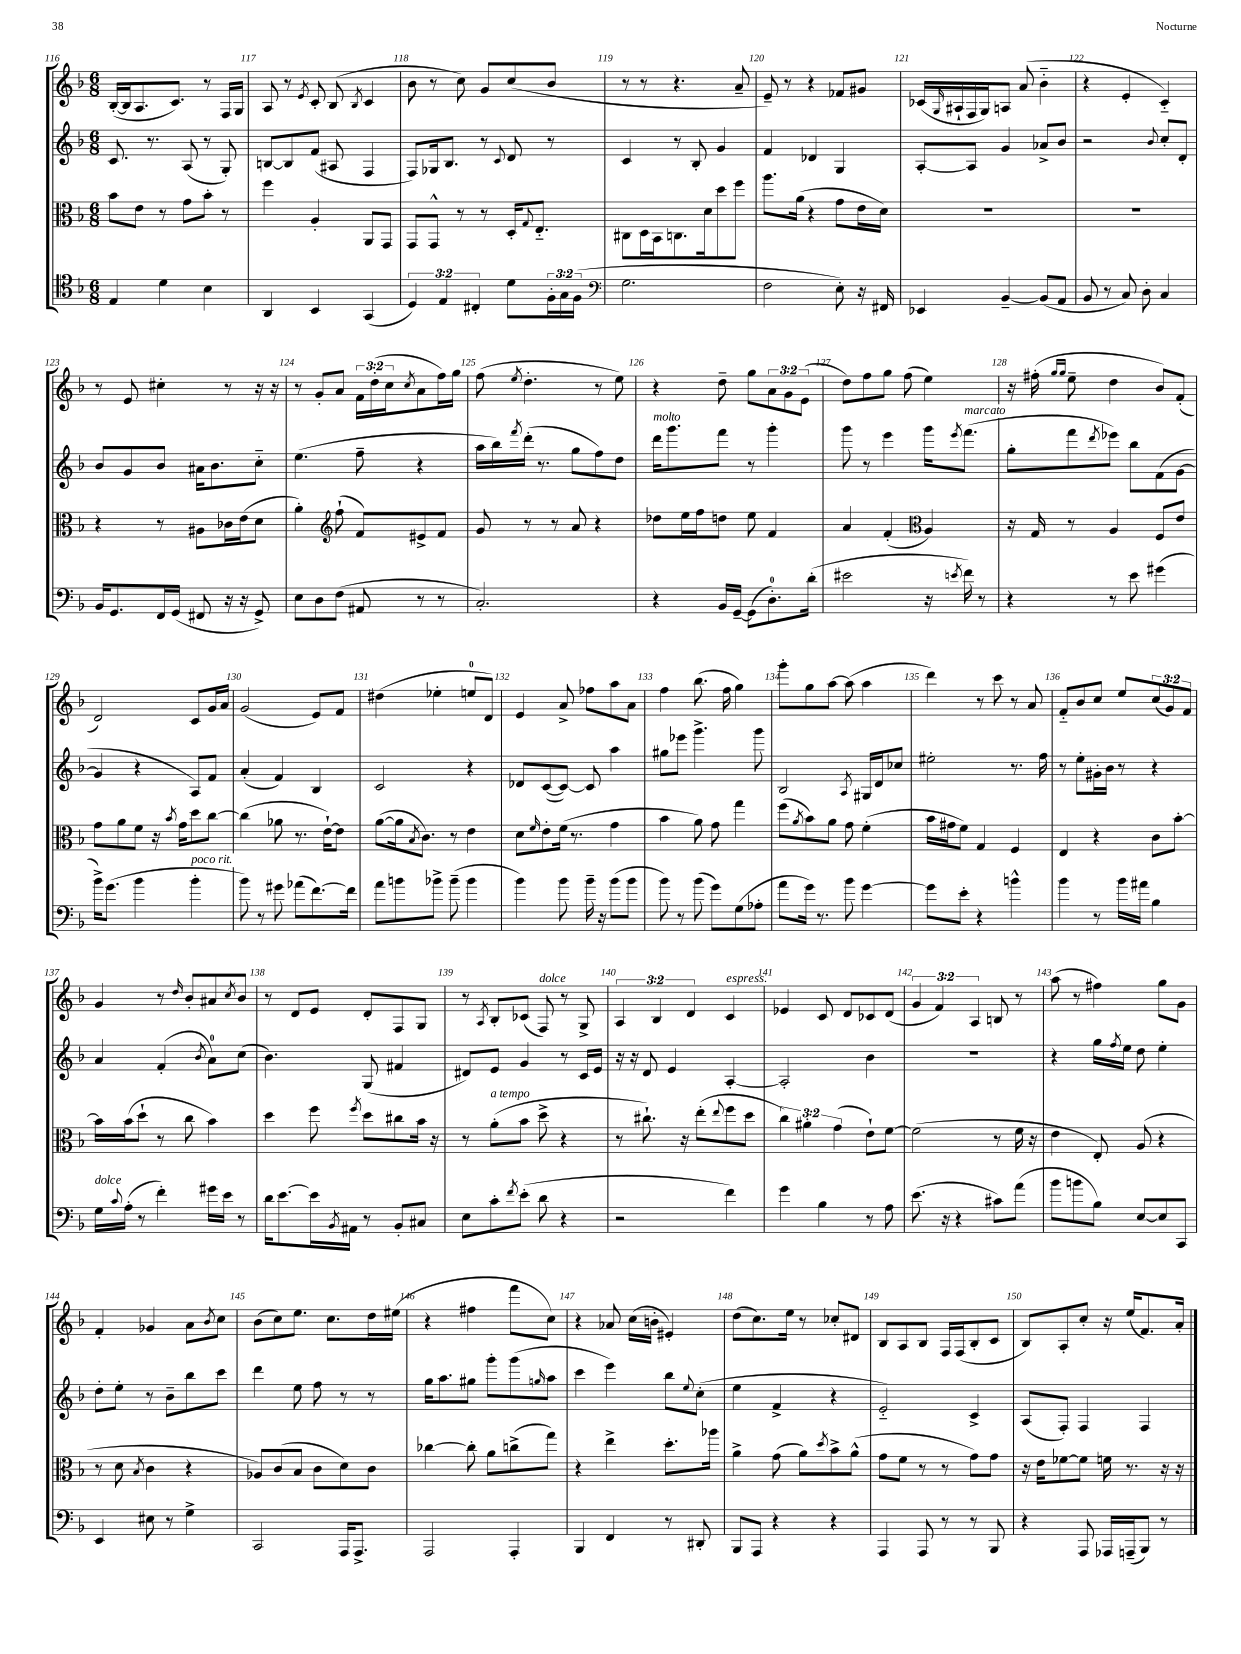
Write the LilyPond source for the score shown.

<<
\new StaffGroup <<
\new Staff = "s0" {
    \clef treble \key f \major \numericTimeSignature \time 6/8 \override Staff.TupletNumber.text = #tuplet-number::calc-fraction-text
    bes16~-.( bes16 a8. c'8.) r8 f16 g16 |
    a8 r8 \acciaccatura { e'8 } c'8-. bes8( \acciaccatura { bes8 } c'4 |
    bes'8 r8 c''8) g'8 c''8( bes'8 |
    r8 r8 r4. a'8-- |
    e'8--) r8 r4 fes'8 gis'8 |
    ces'16( \grace { g16 } ais16-! f16 g16) a8 a'8( bes'4-_ |
    r4 e'4-. c'4-_) |
    r8 e'8 cis''4-. r8 r16 r16 |
    r8 g'8-. a'8 \tuplet 3/2 { f'16 d''16-.( c''16 } \acciaccatura { c''8 } a'8 f''16) g''16 |
    f''8( \acciaccatura { e''8 } d''4.-. r8 e''8) |
    r4 d''8-- g''8 \tuplet 3/2 { a'8 g'8 e'8( } |
    d''8) f''8 g''8 f''8( e''4) |
    r16 fis''16-.( \grace { g''16 g''16 } e''8-- d''4 bes'8) f'8-.( |
    d'2) c'8 g'16 a'16 |
    g'2( e'8) f'8 |
    dis''4( ees''4-. e''8-0 d'8) |
    e'4 a'8-> fes''8 a''8 a'8 |
    f''4 bes''8.( f''16 g''4) |
    g'''8-. g''8 a''8~ a''8( a''4 |
    d'''4) r8 c'''8 r8 a'8 |
    f'8-_ bes'8 c''8 e''8 \tuplet 3/2 { c''8( g'8) f'8 } |
    g'4 r8 \grace { d''16 } bes'8-. ais'8 \acciaccatura { c''8 } bes'8 |
    r8 d'8 e'8 d'8-. f8 g8 |
    r8 \acciaccatura { a8 } bes8-. ces'8( f8^\markup { \italic "dolce" }) r8 g8-> |
    \tuplet 3/2 { a4 bes4 d'4 } c'4^\markup { \italic "espress." } |
    ees'4 c'8 d'8 ces'8 d'8( |
    \tuplet 3/2 { g'4 f'4) a4 } b8 r8 |
    a''8( r8 fis''4) g''8 g'8 |
    f'4-. ges'4 a'8 \acciaccatura { bes'8 } c''8 |
    bes'8( c''8) e''8. c''8. d''16 eis''16( |
    r4 fis''4 f'''8 c''8) |
    r4 aes'8 c''16( b'16-. eis'4-.) |
    d''8( c''8.) e''16 r8 ces''8-. dis'8 |
    bes8 a8 bes8 f16 f16( bes8-. c'8 |
    bes8) a8-. c''8-. r16 e''16( f'8.) a'16-. \bar "|." |
}
\new Staff = "s1" {
    \clef treble \key f \major \numericTimeSignature \time 6/8
    c'8. r8. a8( r8 g8-.) |
    b8~ b8 f'8( ais8 f4 |
    f8) ges16 bes8. r8 \appoggiatura { c'8 } d'8 r8 |
    c'4 r8 bes8-. g'4 |
    f'4 des'4 g4 |
    a8~-. a8 g'4 aes'8-> bes'8 |
    r2 \appoggiatura { bes'8 } c''8-. d'8-. |
    bes'8 g'8 bes'8 ais'16 bes'8. c''8-_ |
    e''4.( f''8-- r4 |
    a''16 bes''16) \acciaccatura { f'''8 } d'''16-.( r8. g''8 f''8) d''8 |
    d'''16^\markup { \italic "molto" } g'''8. f'''8 r8 g'''4-. |
    g'''8 r8 e'''4 g'''16 \acciaccatura { e'''8 } f'''8.^\markup { \italic "marcato" }( |
    g''8-. f'''8 \acciaccatura { d'''8 } ees'''8) bes''8 f'8( g'8~ |
    g'4 r4 a8) f'8 |
    a'4-.( f'4) bes4 |
    c'2 r4 |
    des'8 c'8~( c'8~) c'8 a''4 |
    gis''8 ees'''8 g'''4.-> g'''8 |
    bes2 \acciaccatura { a8 } gis16 d'16 ces''8 |
    eis''2-. r8. f''16 |
    r8 e''8-. gis'16-. bes'16 r8 r4 |
    a'4 f'4-.( \acciaccatura { bes'8 } a'8-0) c''8( |
    bes'4.) g8( fis'4 |
    dis'8) e'8 g'4 r8 c'16 e'16 |
    r16 r16 d'8 e'4 a4~-. |
    a2-. bes'4 |
    R2. |
    r4 g''16 \acciaccatura { f''8 } e''16 d''8 e''4-. |
    d''8-. e''8-. r8 bes'8-- bes''8 c'''8 |
    d'''4 e''8 f''8 r8 r8 |
    g''16 a''8. gis''8 g'''8-. g'''8( \grace { g''16 } a''8 |
    c'''4 e'''4) bes''8 \appoggiatura { e''8 } c''8-.( |
    e''4 f'4-> r4 |
    e'2-_) c'4-> |
    a8( f8-.) f4 f4 \bar "|." |
}
\new Staff = "s2" {
    \clef alto \key f \major \numericTimeSignature \time 6/8 \override Staff.TupletNumber.text = #tuplet-number::calc-fraction-text
    bes'8 e'8 r8 g'8 bes'8-. r8 |
    f''4 a4-. a,8 g,8 |
    g,8 g,8-^ r8 r8 d16-. \appoggiatura { g8 } e8.-_ |
    cis8 d16 bes,16 c8. d'16 d''8 f''8 |
    a''8. a'16( r4 g'8 e'16 d'16) |
    R2. |
    R2. |
    r4 r8 ais8 ces'16 e'16( d'8 |
    a'4-.) \clef treble f''8-!( f'8) eis'8-> f'8 |
    g'8 r8 r8 a'8 r4 |
    des''8 e''16 f''16 d''8 e''8 f'4 |
    a'4 f'4-.( \clef alto a4) |
    r16 g16 r8 a4 f8 e'8 |
    g'8 a'8 f'8 r16 \acciaccatura { bes'8 } g'16 d''8 c''8~ |
    c''4( aes'8 r8. e'16~-!) e'8 |
    a'8~( a'16 \acciaccatura { bes8 } c'8.) r8 e'4 |
    d'8 \grace { f'16 } e'8-. f'16( r8. g'4 |
    bes'4 a'8) g'8 g''4 |
    f''8( \acciaccatura { a'8 } bes'8) a'8 g'8 f'4-.( |
    bes'16 gis'16 f'8) g4 f4 |
    e4 r4 c'8 bes'8~-. |
    bes'16 bes'16( d''8-! r8 c''8 bes'4) |
    d''4 f''8 \acciaccatura { f''8 } d''8 cis''8 bes'16 r16 |
    r8 a'8-.^\markup { \italic "a tempo" }( bes'8 d''8-> r4 |
    r8 cis''8.-!) r16 e''8-.( \appoggiatura { e''8 } f''8 d''8 |
    \tuplet 3/2 { c''4) ais'4-. g'4( } e'8-!) f'8~ |
    f'2( r8 f'16 r16 |
    e'4 e8-.) a8( r4 |
    r8 d'8 \acciaccatura { bes8 } c'4 r4 |
    aes8) c'8( bes8 c'8 d'8) c'8 |
    ces''4~ ces''8-. a'8 c''8->( g''8) |
    r4 e''4-> d''8.-. aes''16 |
    a'4-> g'8( a'8) \acciaccatura { d''8 } bes'8-> a'8-^( |
    g'8 f'8 r8 r8 g'8) g'8 |
    r16 e'16 fes'8~ fes'8 f'16 r8. r16 r16 \bar "|." |
}
\new Staff = "s3" {
    \clef tenor \key f \major \numericTimeSignature \time 6/8 \override Staff.TupletNumber.text = #tuplet-number::calc-fraction-text
    e4 d'4 bes4 |
    a,4 bes,4 g,4( |
    \tuplet 3/2 { d4) e4 cis4-. } d'8 \tuplet 3/2 { f16-. g16 f16( } |
    \clef bass g2. |
    f2 e8-.) r16 fis,16 |
    ees,4 bes,4~-- bes,8( a,8 |
    bes,8 r8 c8) d8-. c4 |
    bes,16 g,8. f,16 g,16( fis,8 r16 r16 g,8->) |
    e8 d8 f8( ais,8 r8 r8 |
    c2.-.) |
    r4 bes,16 g,16~-- g,8( d8.-0-.) d'16-.( |
    eis'2 r16 \acciaccatura { e'8 } f'16) r8 |
    r4 r8 e'8 gis'4( |
    bes'16->) g'8.( bes'4 bes'4-.^\markup { \italic "poco rit." } |
    bes'8) r8 gis'8 aes'8( f'8.~) f'16 |
    a'8 b'8 bes'8-> bes'8--( bes'4 |
    bes'4) bes'8 bes'16-- r16 bes'8( bes'8 |
    bes'8) r8 bes'8( g'8) g8( aes8-. |
    a'8 g'16) r8. bes'8 g'4~ |
    g'8 e'8-. r4 b'4-^ |
    bes'4 r8 bes'16 ais'16 bes4 |
    g16^\markup { \italic "dolce" } \appoggiatura { c'8 } a16-.( r8 f'4-.) gis'16 e'16 r8 |
    d'16 e'8.~ e'16 \acciaccatura { bes,8 } ais,16 r8 bes,8-. cis8 |
    e8 c'8-. \acciaccatura { f'8 } e'8-.( d'8 r4 |
    r2 f'4) |
    g'4 bes4 r8 a8 |
    e'8.( r16 r4 cis'8) a'8( |
    bes'8 b'8 bes8) e8~ e8 c,8 |
    e,4 eis8 r8 g4-> |
    c,2 a,,16 a,,8.-> |
    a,,2 a,,4-. |
    bes,,4 f,4 r8 dis,8-. |
    bes,,8 a,,8 r4 r4 |
    a,,4 a,,8 r8 r8 bes,,8 |
    r4 a,,8 aes,,16 a,,16--( bes,,8) r8 \bar "|." |
}
>>
>>
\layout { \context { \Score currentBarNumber = #116 \override BarNumber.break-visibility = ##(#f #t #t) barNumberVisibility = #all-bar-numbers-visible } }
